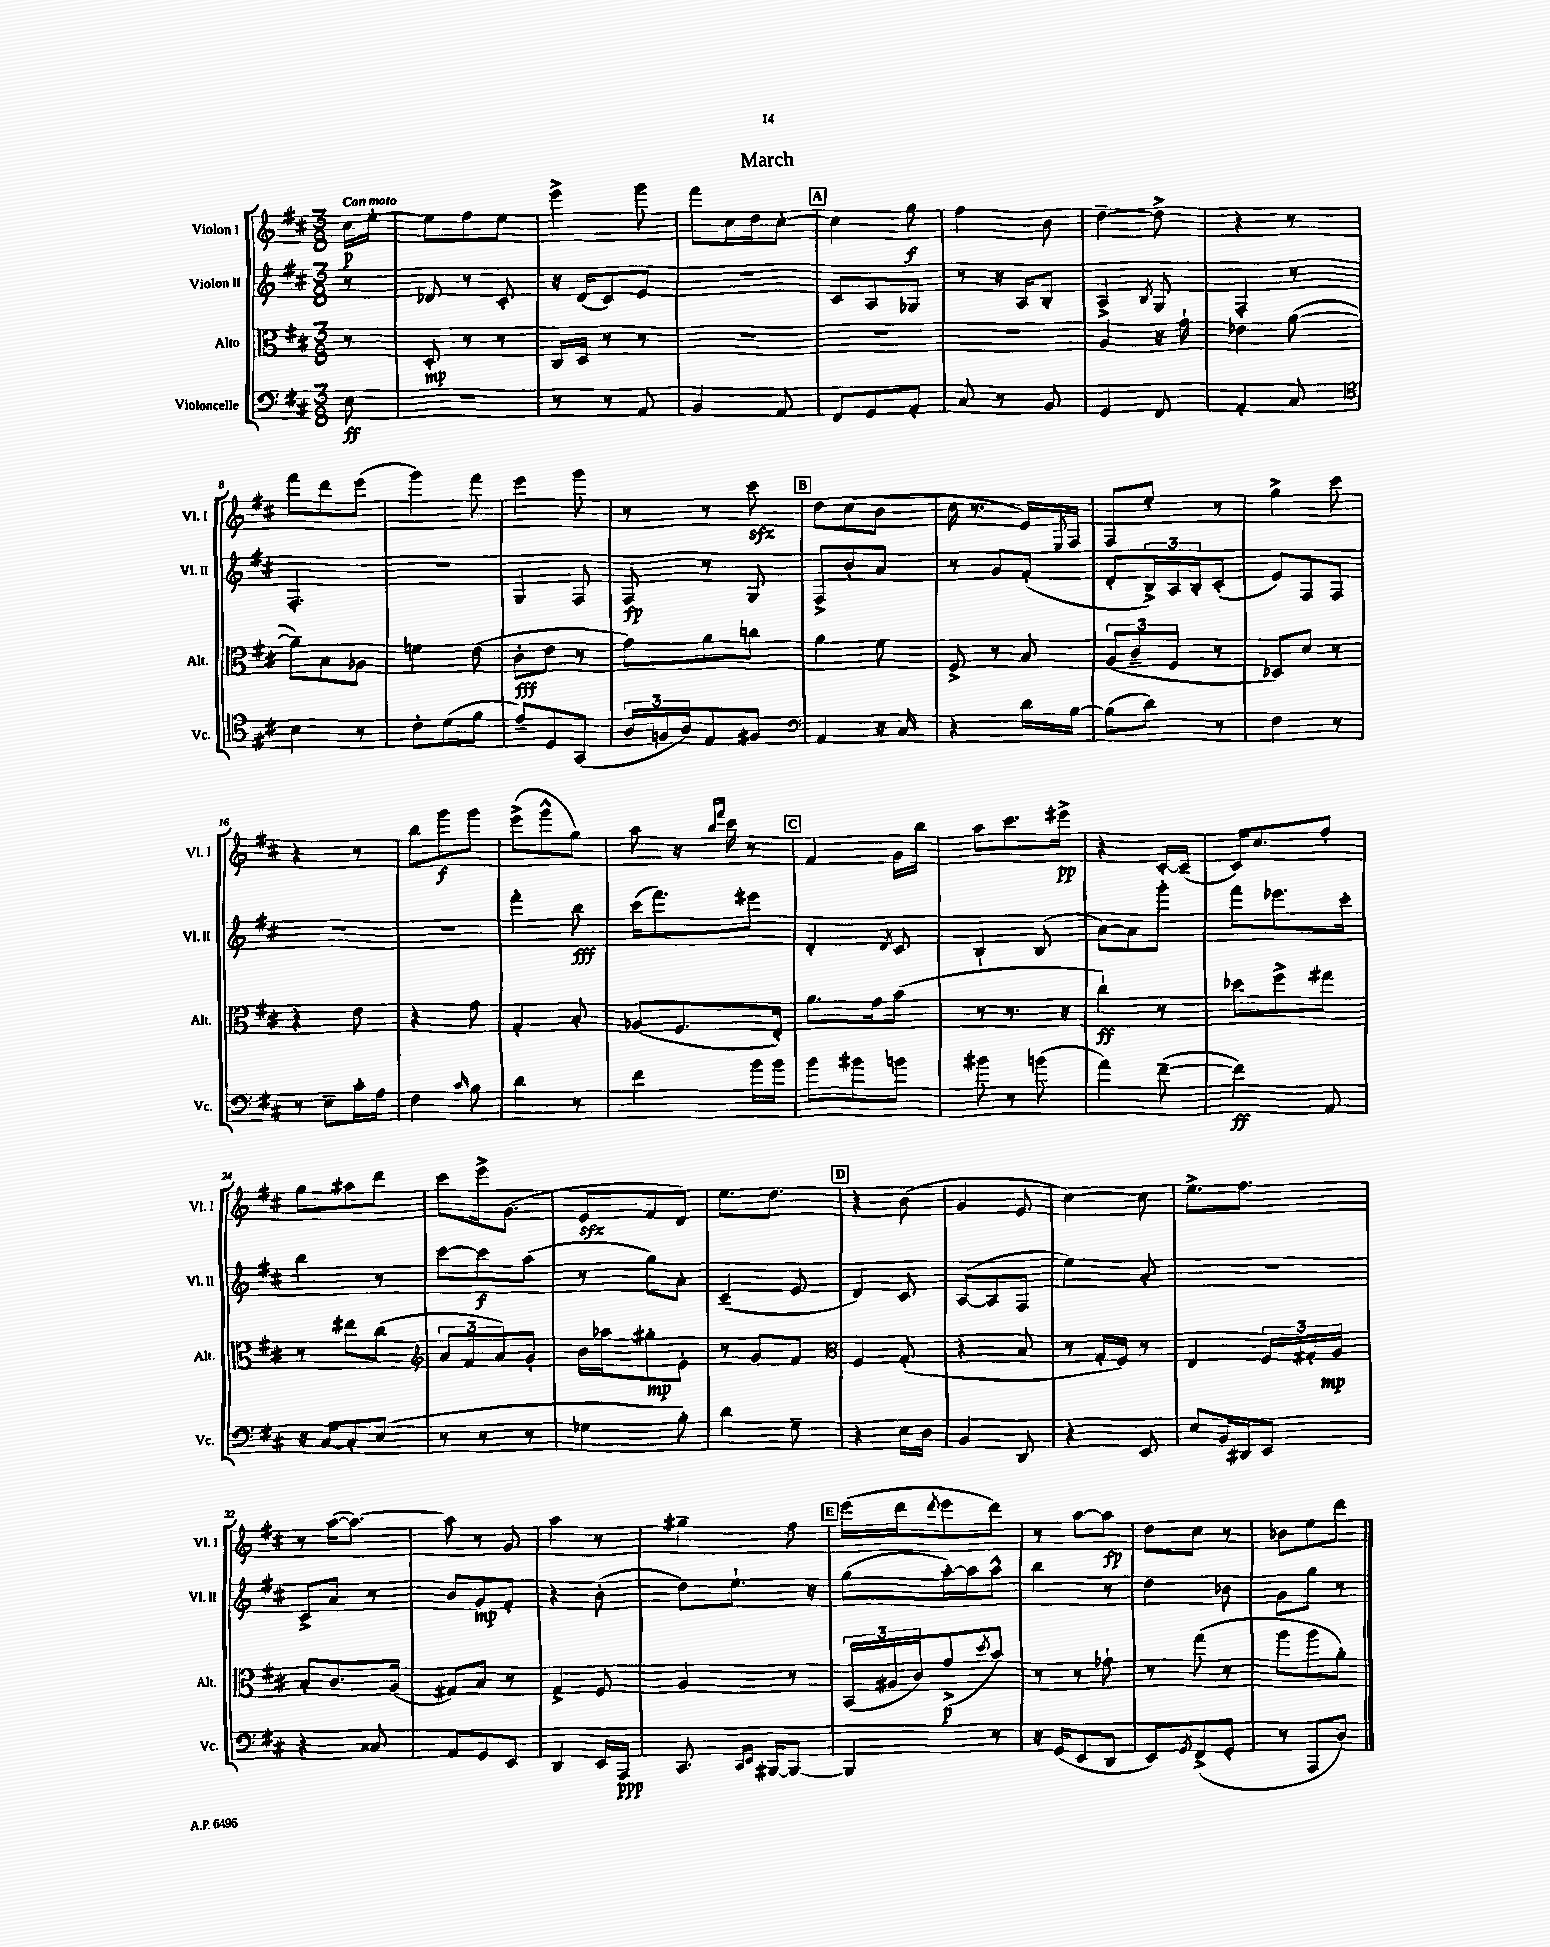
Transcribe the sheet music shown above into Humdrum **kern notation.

**kern	**kern	**kern	**kern
*staff4	*staff3	*staff2	*staff1
*clefF4	*clefC3	*clefG2	*clefG2
*k[f#c#]	*k[f#c#]	*k[f#c#]	*k[f#c#]
*M3/8	*M3/8	*M3/8	*M3/8
8E	8r	8r	16cc#
.	.	.	[16ee'
=	=	=	=
4.r	8D'	8d-	8ee]
.	8r	8r	8ff#
.	8r	8c#'	8ee
=	=	=	=
8r	16C#	16r	4eee^
.	16D	(16d	.
8r	8r	8c#)	.
8AA	8r	8e	8ggg
=	=	=	=
4BB	4.r	4.r	8fff#
.	.	.	16cc#
.	.	.	16dd
8AA	.	.	[8cc#'
=	=	=	=
8FF#	4.r	8c#	4cc#]
8GG	.	8A	.
8AA'	.	8G-	8gg
=	=	=	=
8C#	4.r	8r	4ff#
8r	.	16r	.
.	.	16A	.
8BB	.	8B'	8b
=	=	=	=
4GG	4A	4A^	[4dd~
.	.	8qB	.
8FF#	16r	8G	8dd^]
.	16g`	.	.
=	=	=	=
4AA'	4e-	4F#'	4r
8C#	([8a	8r	8r
=	=	=	=
*clefC4	*	*	*
4B	8a~])	4.F#'	8fff#
.	8B	.	8ddd
8r	8A-	.	(8eee
=	=	=	=
8c#'	4f	4.r	4ggg)
(8d	.	.	.
8f#	(8e	.	8fff#
=	=	=	=
8e~)	8c#'	4G	4eee
8D	8e	.	.
(8GG	8r	8F#	8ggg
=	=	=	=
24A	8g)	8F#	8r
24F	.	.	.
24A)	.	.	.
8E	8a	8r	8r
8F#	8cc	8G	8ccc#
=	=	=	=
*clefF4	*	*	*
4AA	4a	8F#^	8dd
.	.	8b'	(8cc#
16r	8f#	8a	8b
16C#	.	.	.
=	=	=	=
4r	8F#^	8r	16cc#
.	.	.	8.r
.	8r	8g	.
16d	8B	(8f#'	16e)
.	.	.	8qE
[16B	.	.	16F#
=	=	=	=
(8B]	(12A	8d'	8F#
.	12c#~	.	.
8d)	.	24B^)	8ee'
.	12F#	24A	.
.	.	24B'	.
8r	8r	(8c#'	8r
=	=	=	=
4F#	8D-)	8e)	4gg^
.	8d	8F#	.
8r	8r	8F#	8ccc#
=	=	=	=
8r	4r	4.r	4r
8E~	.	.	.
16c#'	8e	.	8r
16A	.	.	.
=	=	=	=
4F#	4r	4.r	8bb
.	.	.	8ggg
16qqc#	.	.	.
8B	8g	.	8ggg
=	=	=	=
4d	4G'	4fff#'	(8eee^
.	.	.	8ggg^^
8r	8B'	8bb	8gg)
=	=	=	=
4f#	(8A-	(16ccc#	8aa
.	.	8.fff#)	.
.	8.F#	.	16r
.	.	.	16qqbb
.	.	.	16qqfff#
.	.	.	16ccc#
16b	.	8eee#	8r
16b	16E')	.	.
=	=	=	=
8b	8.a	4d'	4f#
8b#	.	.	.
.	16g	.	.
.	.	8qd	.
8b	(8b	8c#	16g
.	.	.	16bb
=	=	=	=
8b#	8r	4B`	8aa
8r	8.r	.	8.ccc#
(8b	.	(8B	.
.	16r	.	16eee#^
=	=	=	=
4a)	4cc#`)	[8a)	4r
.	.	8a]	.
([8f#~	8r	8ggg'	[16c#'
.	.	.	(16c#~]
=	=	=	=
4f#])	8dd-	8fff#	16c#)
.	.	.	8.cc#
.	8ff#^	8.eee-	.
8AA	8gg#	.	8ff#'
.	.	16ccc#'	.
=	=	=	=
16r	8r	4bb	8gg
[16C#	.	.	.
8C#']	8ee#	.	8aa#
(8E	(8cc#	8r	8ddd
=	=	=	=
*	*clefG2	*	*
8r	12a	[8ccc#	8ccc#
.	12f#	.	.
8r	.	8ccc#]	16eee^
.	12a)	.	.
.	.	.	(8.g
8r	8g'	(8aa	.
=	=	=	=
4G-	16b	8r	8e
.	16aa-	.	.
.	8gg#'	8gg)	8f#
8B')	8e'	8a'	8d)
=	=	=	=
4d	8r	(4c#~	8.ee
.	8g	.	.
.	.	.	8.dd
8G~	8f#	8e	.
=	=	=	=
*	*clefC3	*	*
4r	4F#	4d)	4r
16E	(8G'	8c#	(8b
16D	.	.	.
=	=	=	=
4BB	4r	([8A	4g
.	.	8A]	.
8DD	8B	8F#	8e
=	=	=	=
4r	8r	4ee)	[4cc#)
.	16G'	.	.
.	16F#)	.	.
8EE	8r	8a'	8cc#]
=	=	=	=
8E	4E	4.r	8.ee^
16BB	.	.	.
16DD#	.	.	8.ff#
8EE	24F#	.	.
.	24G#'	.	.
.	24A	.	.
=	=	=	=
4r	8B'	8c#^	8r
.	8.c#	8a	([16aa
.	.	.	8.aa_)
8C##	.	8r	.
.	(16A	.	.
=	=	=	=
8AA	8G#)	8b	8aa]
8GG	8B	8g	8r
8EE	8r	8f#'	8g
=	=	=	=
4DD	4G^	4r	4aa
16EE	8F#	(8b'	8r
16AAA	.	.	.
=	=	=	=
8.CC#	4A	8dd)	4gg#~
.	.	8.ee`	.
16qqCC#	.	.	.
16qqEE	.	.	.
[16BBB#	.	.	.
8BBB#_	8r	.	8ff#
.	.	16r	.
=	=	=	=
4BBB#]	(24BB	(8gg	(16eee
.	24A#	.	.
.	.	.	16ddd
.	24c#)	.	.
.	.	.	8qddd
.	(8g^	[16aa')	8eee
.	.	16aa]	.
.	8qdd	.	.
8r	8b)	8aa^^	8ddd)
=	=	=	=
16r	8r	4bb	8r
(16GG	.	.	.
8EE	8r	.	[8aa
8DD	8g-`	8r	8aa]
=	=	=	=
8EE)	8r	4dd	8dd
8qGG	.	.	.
(8FF#^	(8gg	.	8cc#
8GG'	8r	8b-	8r
=	=	=	=
8r	8aa	8g	8b-
8AAA	8aa	8gg	8ee
8D)	8a')	8r	8ddd
==	==	==	==
*-	*-	*-	*-
